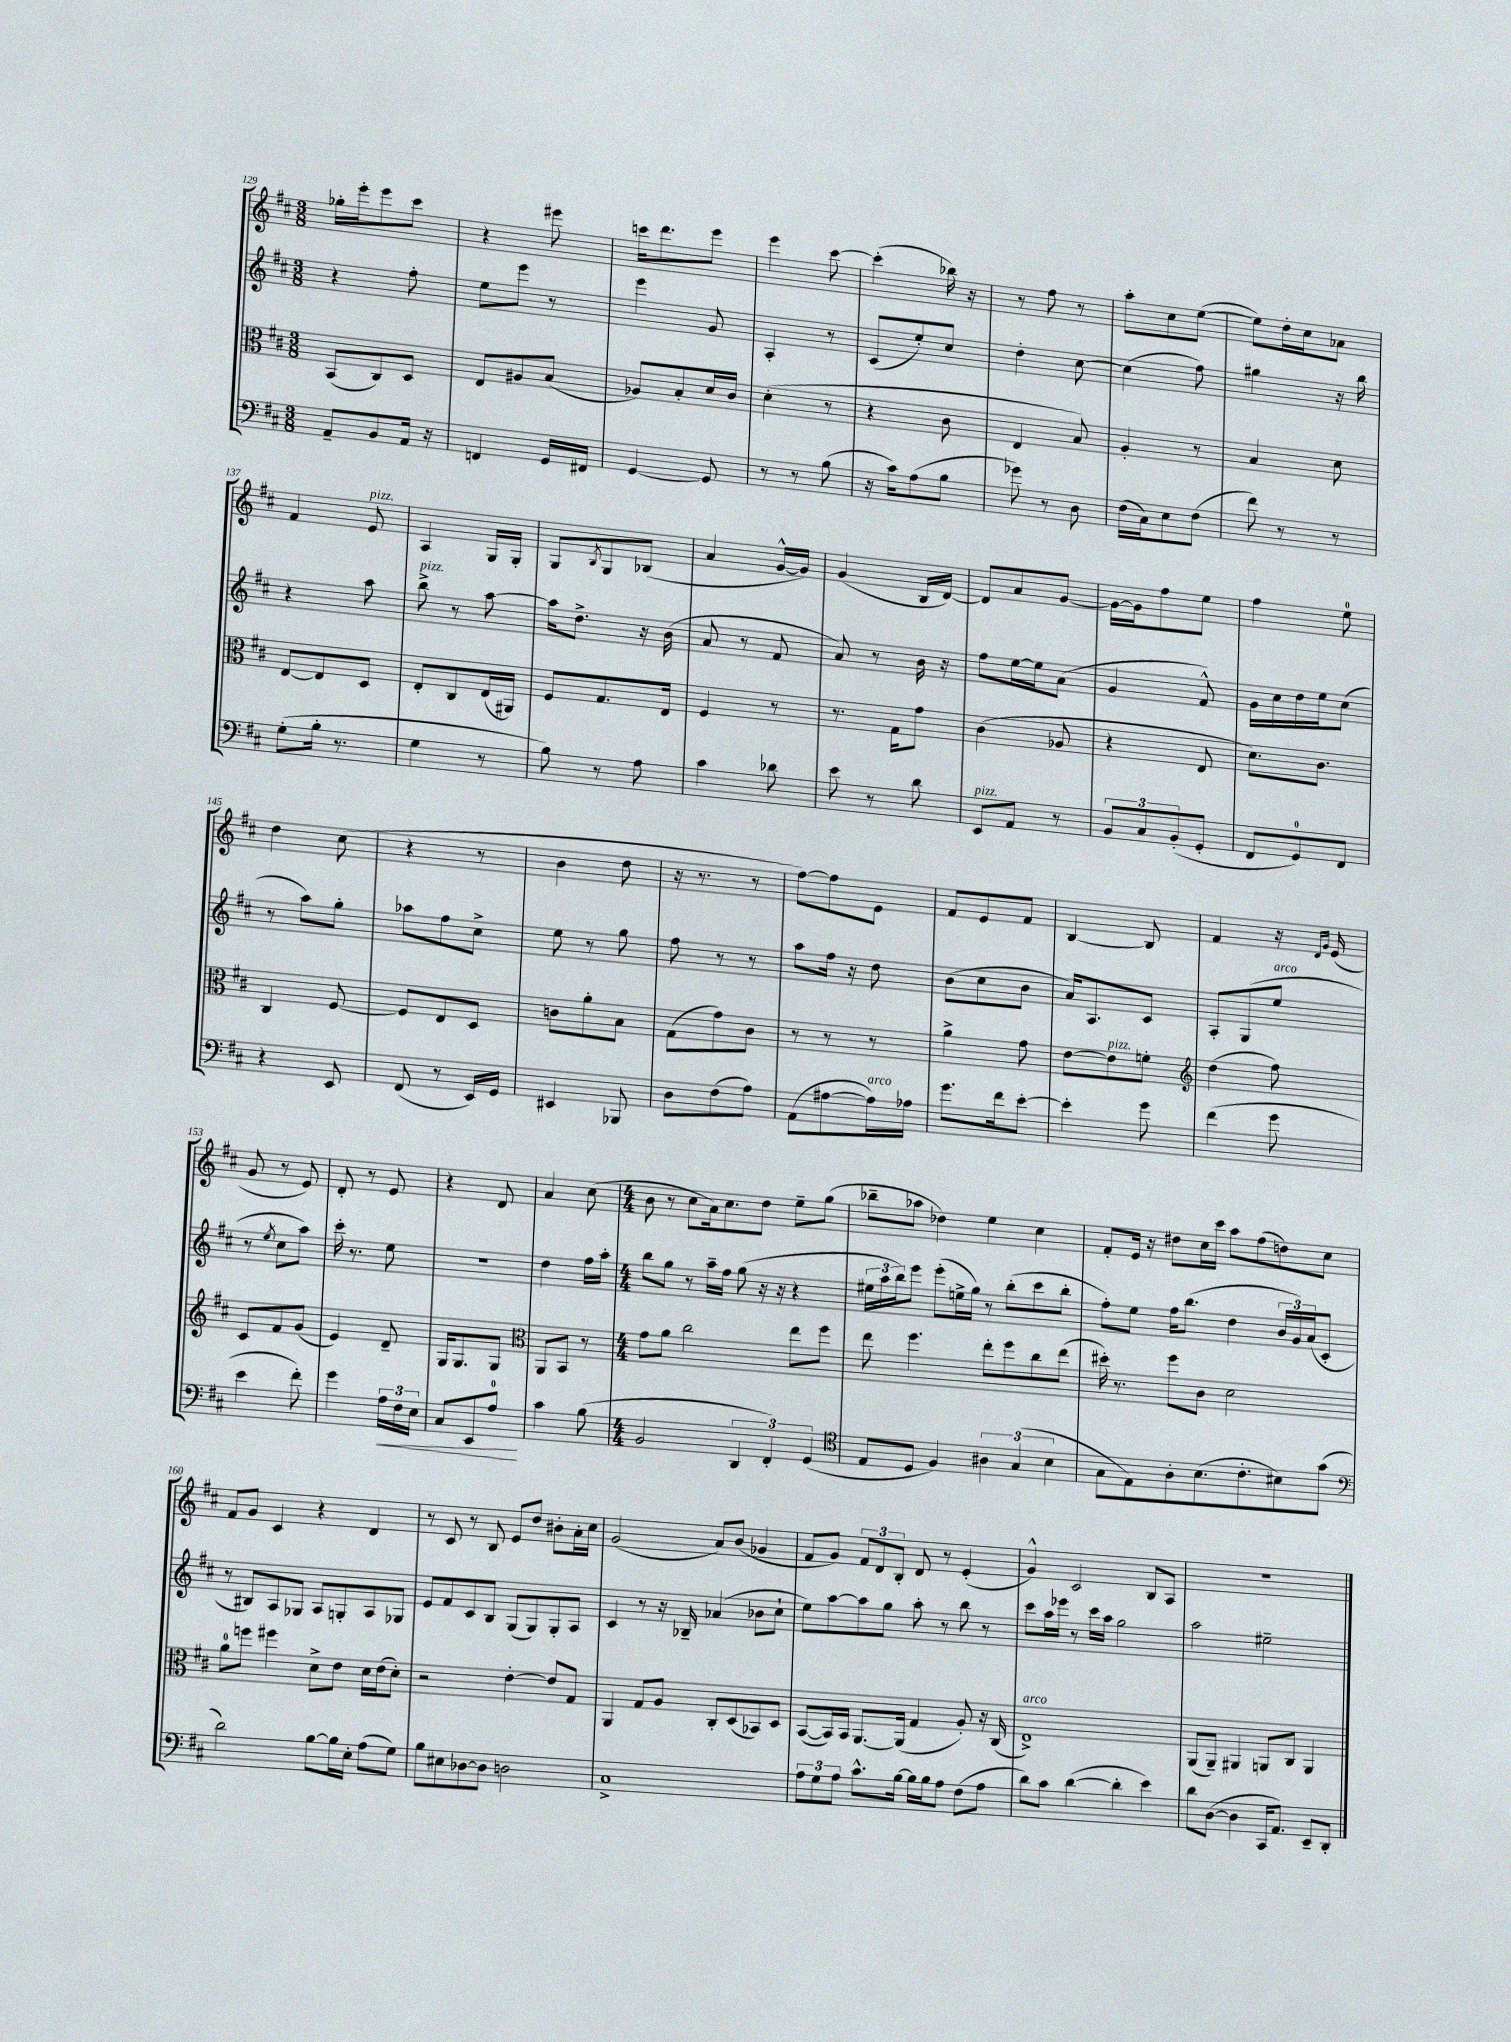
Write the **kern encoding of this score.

**kern	**kern	**kern	**kern
*staff4	*staff3	*staff2	*staff1
*clefF4	*clefC3	*clefG2	*clefG2
*k[f#c#]	*k[f#c#]	*k[f#c#]	*k[f#c#]
*M3/8	*M3/8	*M3/8	*M3/8
8AA~	(8BB	4r	16gg-'
.	.	.	16eee'
8BB	8C#)	.	8eee
16AA	8D	8ff#'	8ccc#
16r	.	.	.
=	=	=	=
4FF	8E	8ee	4r
.	8A#	8eee	.
16GG	(8B	8r	8eee#
16FF#	.	.	.
=	=	=	=
[4GG	8A-)	4eee	16ccc
.	.	.	8.ddd
.	8B'	.	.
8GG]	16d	8g	8eee
.	16c#	.	.
=	=	=	=
8r	(4d'	4A'	4eee
8r	.	.	.
(8B	8r	8r	[8ccc#
=	=	=	=
16r	4r	(8c#	(4ccc#']
16c#)	.	.	.
(8A	.	8ee')	.
8B	8c#	8cc#	16bb-)
.	.	.	16r
=	=	=	=
8g-)	4E	4dd'	8r
8r	.	.	8ff#
8D	8B)	[8cc#	8r
=	=	=	=
(16F#	4A'	(4cc#]	8aa'
16C#)	.	.	.
8E	.	.	8cc#
(8F#	8r	8ff#)	([8ee
=	=	=	=
8f#)	4B	4gg#	8ee])
8r	.	.	16dd'
.	.	.	16cc#
8r	8d	16r	8a-
.	.	16bb	.
=	=	=	=
(8G'	[8E	4r	4f#
16B'	8E]	.	.
8.r	.	.	.
.	8D	8aa	8e
=	=	=	=
4G	8E'	8bb^	4A
.	8C#	8r	.
8r	(16E	[8aa	16G
.	16AA#)	.	16G'
=	=	=	=
8B)	8F#	16aa]	8G
.	.	8.dd^	.
.	.	.	8qB
8r	8.G	.	8G
8A	.	16r	(8B-
.	16E	(16b	.
=	=	=	=
4c#	4F#	8a	4a
.	.	8r	.
8d-	8r	8f#	[16g^^
.	.	.	16g])
=	=	=	=
8e	8.r	8a)	(4g
8r	.	8r	.
.	16G	.	.
8d	8g	16b	16B
.	.	16r	[16d)
=	=	=	=
8EE	(4c#	8ff#	8d]
8AA	.	[16ee	8a
.	.	16ee]	.
8r	8A-	(8a	[8g
=	=	=	=
12BB	4r	4g	16g_
.	.	.	16g]
12C#	.	.	.
.	.	.	8ff#
(12BB'	.	.	.
8GG'	8E	8f#^^)	8ee
=	=	=	=
8FF#	8.d)	16g	4ff#
.	.	16cc#	.
8GG)	.	16dd	.
.	8.c#	16ee	.
8FF#	.	(8cc#	8ee
=	=	=	=
4r	4C#	8r	4dd
.	.	8aa)	.
8EE	[8F#	8gg'	(8cc#
=	=	=	=
(8FF#	8F#]	8aa-	4r
8r	8E	8ff#	.
16EE)	8D	8cc#^	8r
16GG	.	.	.
=	=	=	=
4EE#	8c	8ee	4b
.	8a'	8r	.
8BBB-	8B	8gg	8dd
=	=	=	=
8D	(8G	8ff#	16r
.	.	.	8.r
(8F#	8g)	8r	.
8A)	8c#	8r	8r
=	=	=	=
(8AA	8r	8aa	[8ff#)
[8A#	8r	16ff#	8ff#]
.	.	16r	.
16A#])	8r	8dd	8e
16A-	.	.	.
=	=	=	=
8.g	4a^	(8b	8f#
.	.	8cc#	8e
16f#	.	.	.
[8e'	8g	8b	8f#
=	=	=	=
4e']	[8e	16a)	[4B
.	.	8.A	.
.	8e]	.	.
8g	8f'	8c#	8B]
=	=	=	=
*	*clefG2	*	*
(4f#	(4dd	8A'	4f#
.	.	(8G	.
8g	8ff#)	8ee	16r
.	.	.	16qqd
.	.	.	16qqg
.	.	.	(16e
=	=	=	=
4e	8c#	8r	8g
.	.	8qee	.
.	8f#	8cc#	8r
8f#')	(8g	8aa)	8e)
=	=	=	=
4g	4e)	16ccc#'	8d'
.	.	8.r	.
.	.	.	8r
24A	8d~	8ee	8e
24F#	.	.	.
24E	.	.	.
=	=	=	=
8C#	16G	4.r	4r
.	8.G	.	.
8EE	.	.	.
8A	8G	.	8d
=	=	=	=
*	*clefC3	*	*
4c#	8AA	4dd	4a
.	8BB	.	.
(8B	8r	16ff#	(8cc#
.	.	16aa'	.
=	=	=	=
*M4/4	*M4/4	*M4/4	*M4/4
2BB	8g	8bb	8b
.	8a	8gg	8r
.	2cc#	8r	8cc#
.	.	16aa~	16a)
.	.	16ff#	8.cc#
6DD	.	(8gg	.
.	.	16r	8dd
6FF#')	.	.	.
.	.	16r	.
.	8ee	4r	8ee~
(6GG	.	.	.
.	8ff#	.	(8gg
=	=	=	=
*clefC4	*	*	*
8E	8ee	24ee#	8bb-~
.	.	24aa	.
.	.	24bb)	.
8D	4.ff#	8eee	8aa-
4F#)	.	(8eee'	4dd-)
.	.	16ee^	.
.	.	16gg)	.
6A#	8ee'	8r	4ee
.	8ff#	(8bb'	.
(6G	.	.	.
.	8cc#	8ccc#	4cc#
6B	.	.	.
.	(8ee	8bb'	.
=	=	=	=
8G	16dd#')	8ff#')	8f#'
.	8.r	.	.
8E)	.	8ee	16e
.	.	.	16r
8A'	8ff#	16ff#	8dd#
.	.	(8.bb	.
(8.B	8c#	.	16cc#
.	.	.	16ccc#
.	2d	4dd	8aa
8.c#'	.	.	.
.	.	.	(8ff#
8B#)	.	24b	8dd)
.	.	24g)	.
.	.	(24a	.
(8g	.	8c#'	8cc#
=	=	=	=
*clefF4	*	*	*
2d)	8a	8r	8f#
.	8ff	8B#)	8g
.	4ff#	8A	4c#
.	.	8G-	.
[8B	8d^	8A	4r
16B]	8e	8G'	.
16E'	.	.	.
(8A	16d	8A	4d
.	(16e	.	.
8G)	8d')	8G-	.
=	=	=	=
8B	2r	8e	8r
8E#	.	8f#	8c#
[8D-	.	8c#	8r
8D-]	.	8B	8B
2D	[4e'	(8G	8e
.	.	8G)	8dd
.	8e]	8G'	8b#'
.	8G	8A	16a'
.	.	.	16cc#
=	=	=	=
1C#^	4AA	4c#	(2g
.	8G	8r	.
.	8A	16r	.
.	.	16B-~	.
.	8C#'	(4a-	8a)
.	(8D	.	(8b
.	8BB-)	8b-	4g-
.	8D	8cc#`	.
=	=	=	=
12A	([8BB	8ee)	8f#
12G	.	.	.
.	16BB])	[8aa	8g)
12A	.	.	.
.	16BB	.	.
8.c#^^	[8.AA	8aa]	12f#
.	.	.	12d
.	.	8gg	.
.	.	.	12B'
[16B	(16AA]	.	.
16B]	4G	8aa'	8d
16B	.	.	.
8A	.	8r	8r
(8F#	8A')	8bb	(4e'
8A	16r	8r	.
.	(16C#	.	.
=	=	=	=
8d)	1E^)	8ccc#	4g^^)
8c#	.	16aa	.
.	.	16eee-	.
([4d	.	8r	2c#
.	.	16ccc#	.
.	.	16aa	.
4d']	.	2gg	.
4e)	.	.	8B
.	.	.	8A
=	=	=	=
8d	(8AA	2aa	1r
([8D	8AA~)	.	.
4D]	4AA#	.	.
16CC#	8AA	2ee#~	.
8.AA)	.	.	.
.	8C#	.	.
8EE~	4AA	.	.
8DD'	.	.	.
==	==	==	==
*-	*-	*-	*-
